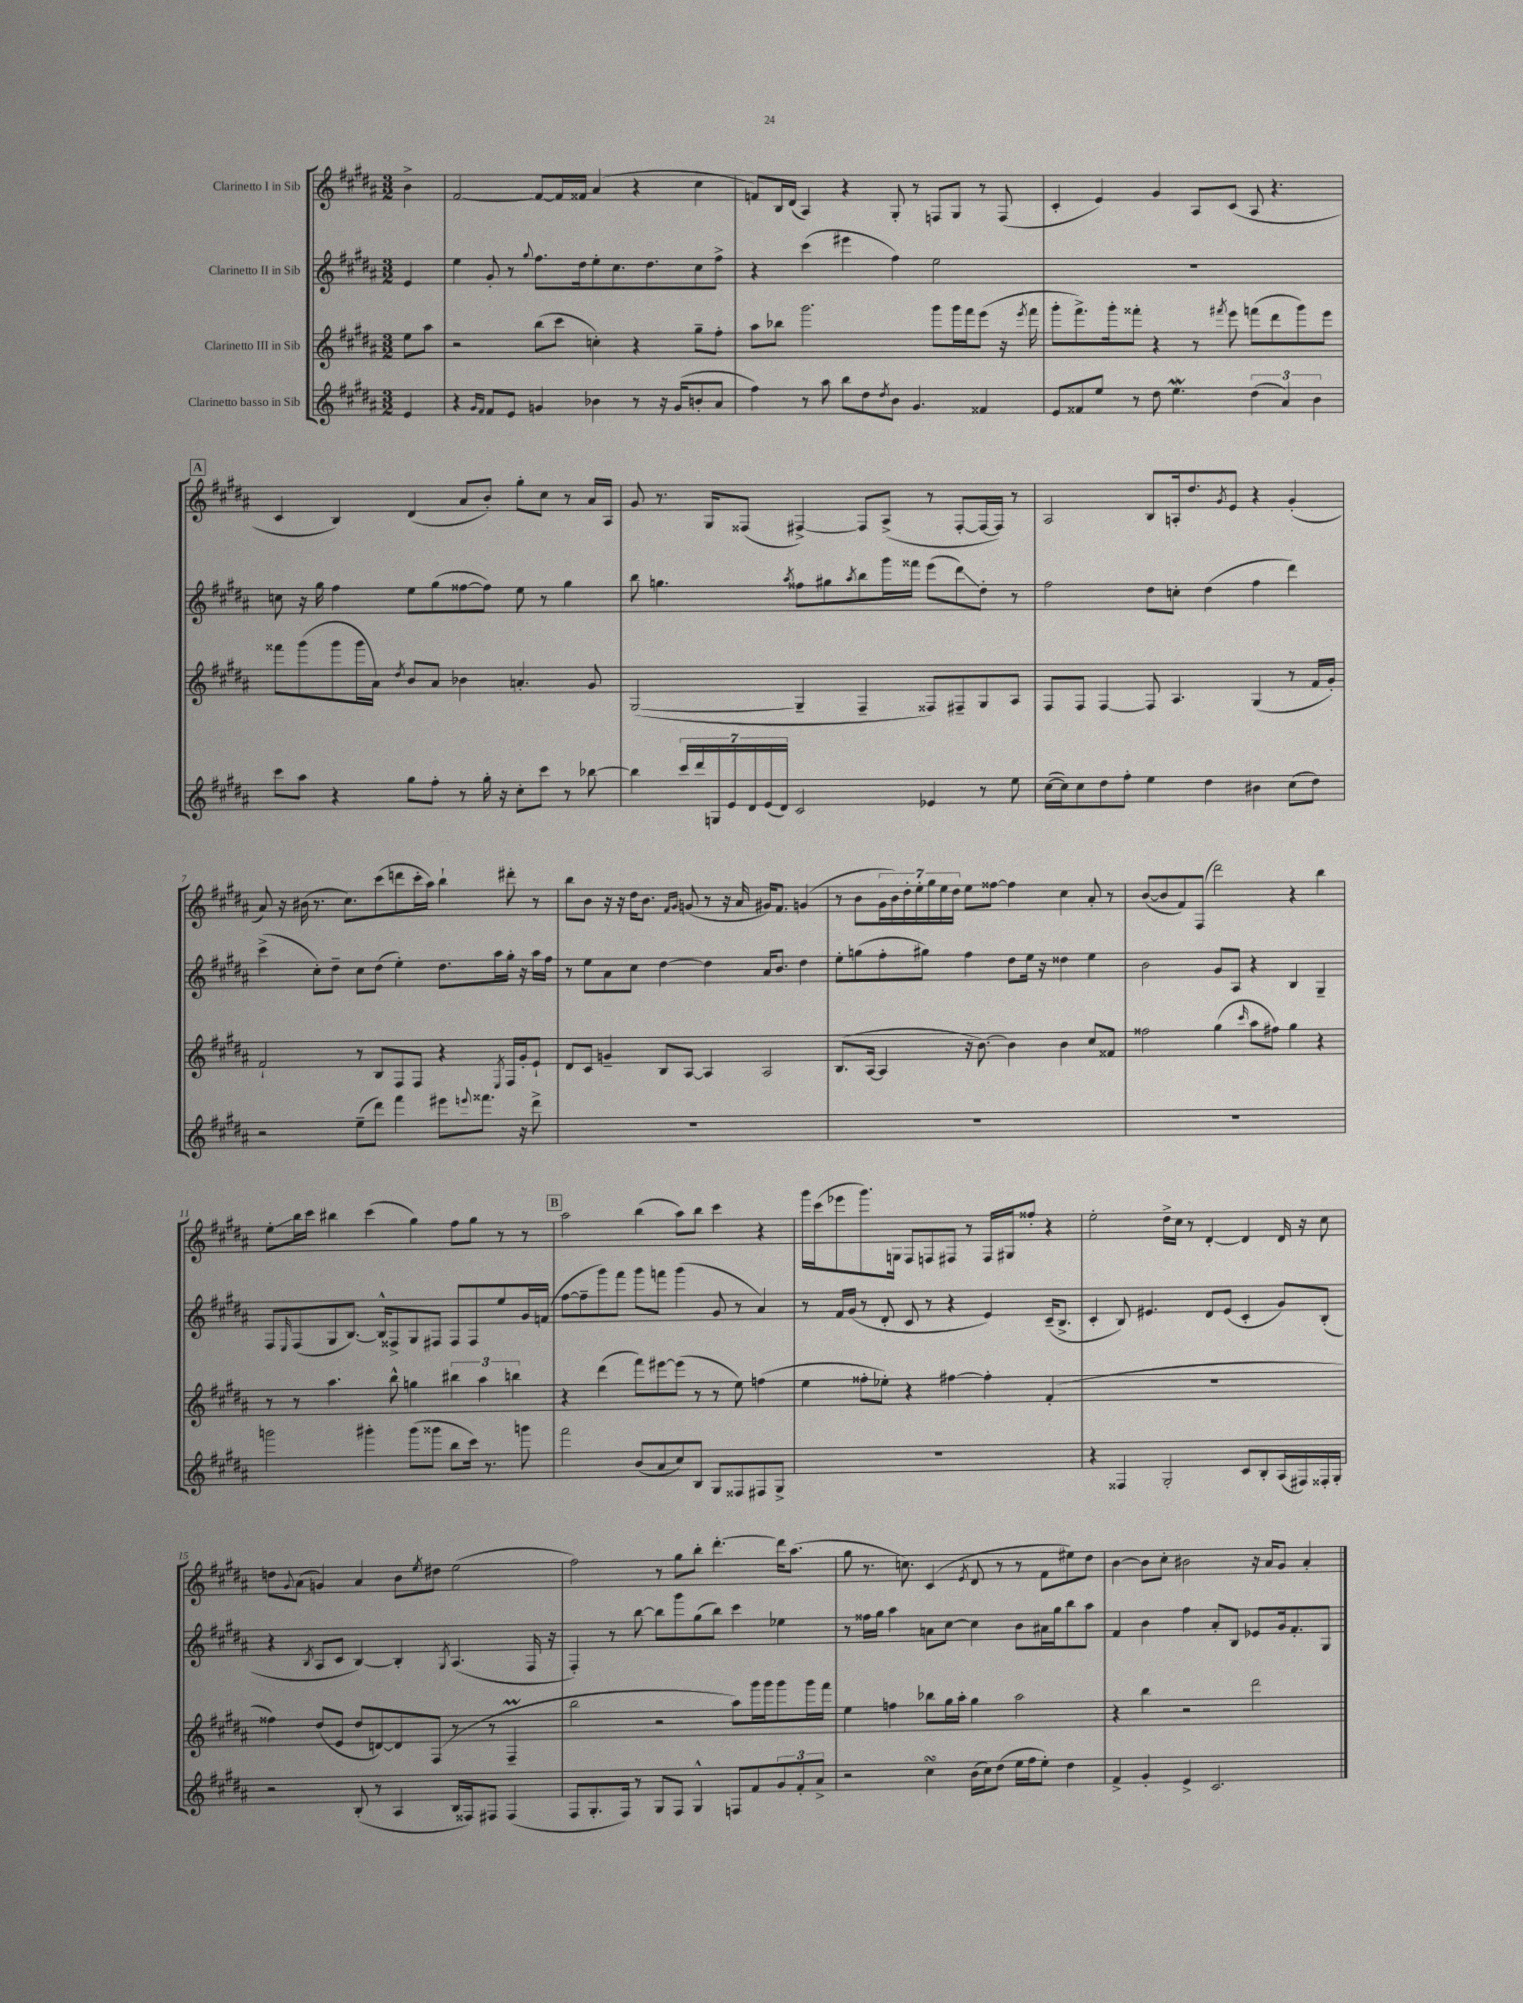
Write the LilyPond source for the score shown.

<<
\new StaffGroup <<
\new Staff = "s0" \with { instrumentName = "Clarinetto I in Sib" } {
    \clef treble \key b \major \numericTimeSignature \time 3/2 \partial 4
    b'4-> |
    fis'2~ fis'8~ fis'16 fisis'16 ais'4( r4 cis''4 |
    f'8) b16 dis'16( ais4) r4 gis8-. r8 f8 gis8 r8 f8( |
    cis'4-. e'4) gis'4 ais8 cis'8( ais8 r4. |
    \mark \markup { \box "A" } cis'4 b4) dis'4( ais'8 b'8-.) gis''8-. cis''8 r8 ais'16 ais16 |
    gis'8 r8. gis16 fisis8( fis4~->) fis8 ais8->( r8 fis8~-. fis16~ fis16) r8 |
    ais2 b8 a16-. dis''8. \acciaccatura { gis'8 } e'8 r4 gis'4-.( |
    ais'8) r16 bis'16( r8. cis''8.) cis'''8( d'''8 cis'''16-. ais''16) b''4-! dis'''8-. r8 |
    b''8 b'8 r16 r16 dis''16 b'8. \grace { fis'16 gis'16 } g'8( r8 r16 ais'16 gis'16) fis'8. g'4( |
    r8 b'8 \tuplet 7/4 { gis'16 b'16) dis''16-. e''16-. gis''16 e''16 dis''16 } e''8 fisis''8~ fisis''4 cis''4 ais'8-. r8 |
    b'8~( b'8 fis'8) fis8( dis'''2) r4 b''4 |
    e''8-.\glissando b''16 cis'''16 bis''4 cis'''4( gis''4) fis''8 gis''8 r8 r8 |
    \mark \markup { \box "B" } ais''2 b''4( ais''8) b''8 cis'''4 r4 |
    gis'''16 cis'''16( ees'''8 gis'''8.) g16 fis8 f8 fis8 r8 fis16 gis16 fisis''8-. r4 |
    e''2-. dis''16-> cis''16 r8 dis'4~-. dis'4 dis'16 r16 cis''8 |
    d''8 \appoggiatura { gis'8 } ais'8( g'4) ais'4 b'8 \acciaccatura { e''8 } dis''8 e''2( |
    fis''2) r8 gis''8 b''8-. dis'''4.~-. dis'''16 ais''8.( |
    gis''8 r8. c''8.) cis'4( \acciaccatura { e'8 } dis'8 r8 r8 fis'8 eis''8) dis''8 |
    b'4~ b'8 cis''8-. bis'2 r16 ais'16 gis'8 ais'4-. \bar "|." |
}
\new Staff = "s1" \with { instrumentName = "Clarinetto II in Sib" } {
    \clef treble \key b \major \numericTimeSignature \time 3/2 \partial 4
    e'4 |
    e''4 gis'8-. r8 \appoggiatura { gis''8 } fis''8. dis''16 e''8-. cis''8. dis''8. cis''8 fis''8-> |
    r4 cis'''4( eis'''4 fis''4) e''2 |
    R1. |
    \mark \markup { \box "A" } c''8 r16 gis''16 fis''4 e''8 gis''8( fisis''8~ fisis''8) e''8 r8 gis''4 |
    b''8 g''4. \acciaccatura { ais''8 } fisis''8 gis''8 \acciaccatura { ais''8 } b''8 gis'''16 fisis'''16 e'''8( dis'''8\glissando) dis''8-. r8 |
    fis''2 dis''8 c''8-. dis''4( fis''4 dis'''4) |
    cis'''4->( cis''8-.) dis''8-- cis''8 dis''8( e''4-.) dis''8. ais''16 gis''16-. r16 ais''16 fis''16 |
    r8 e''8 ais'8 cis''8 dis''4~ dis''4 ais'16 b'8. dis''4 |
    e''8-. g''8( fis''8-. gis''8) fis''4 dis''8 e''16 r16 disis''4 e''4 |
    b'2 gis'8 ais8 r4 b4 gis4-- |
    fis8 \grace { e16 } fis8( gis8 b8.~) b16-^ fisis8-> gis8 fis8 fis8 fis8 e''8 gis'16 f'16( |
    \mark \markup { \box "B" } fis''8~ fis''8-- gis'''8) fis'''8 gis'''8 f'''8 gis'''4( gis'8 r8 ais'4) |
    r8 fis'16 gis'16( r8 dis'8-. cis'8 r8 r4 e'4) cis'16--( b8.-> |
    cis'4-. b8) eis'4. dis'8 eis'8( cis'4-. gis'8) b8-.( |
    r4 \acciaccatura { b8 } ais8 cis'8 b4~) b4-. \acciaccatura { gis8 } ais4.( fis16 r16 |
    fis4-.) r8 b''8~ b''8 gis'''8 gis''8( b''8) cis'''4 ees''4 |
    r8 fisis''16 gis''16 ais''4 a'8 cis''8~ cis''4 b'8 ais'16 gis''16 b''8 ais''8 |
    fis'4 b'4 fis''4 ais'8-. b8 ees'8 gis'16 fis'8.-. gis8 \bar "|." |
}
\new Staff = "s2" \with { instrumentName = "Clarinetto III in Sib" } {
    \clef treble \key b \major \numericTimeSignature \time 3/2 \partial 4
    e''8 ais''8 |
    r2 b''8( cis'''8 c''4-.) r4 gis''8-- fis''8-. |
    ais''8 bes''8 gis'''2. gis'''8 gis'''16 fis'''16 e'''8( r16 \acciaccatura { e'''8 } fis'''16 |
    gis'''8-. fis'''8.->) gis'''16-. fisis'''8-. r4 r8 \acciaccatura { fis'''8 } e'''8 f'''8( dis'''8 gis'''8) e'''8 |
    \mark \markup { \box "A" } fisis'''8 gis'''8( gis'''8 gis'''16 ais'16) \acciaccatura { dis''8 } b'8 ais'8 bes'4 a'4.-. gis'8 |
    gis2~( gis4-- fis4-- fisis8) fis8-- gis8 ais8 |
    fis8 fis8 fis4~ fis8 ais4. gis4( r8 fis'16 gis'16-.) |
    fis'2-! r8 b8 fis8 fis8 r4 \acciaccatura { e8 } fis16 gis'16-. e'8-! |
    dis'8 cis'8 g'4-- b8 ais8~ ais4 ais2 |
    b8.( ais16~ ais4 r16 b'8.~) b'4 b'4 cis''8 fisis'8 |
    fisis''2 gis''4( \grace { cis'''16 } ais''8 fis''8) gis''4 r4 |
    r8 r8 ais''4. b''8-^ g''4 \tuplet 3/2 { bis''4 ais''4 b''4 } |
    \mark \markup { \box "B" } r4 dis'''4( fis'''8) eis'''8~ eis'''8( r8 r8 e''8) f''4( |
    e''4 fisis''8-. ees''8-.) r4 fis''4~ fis''4-. fis'4-.( |
    R1. |
    fisis''4) dis''8( e'8 dis''8 d'8~) d'8 fis8( r8 r8 fis4--\prall |
    b''2 r2 ais''8) gis'''16 gis'''16 gis'''8 gis'''16 fis'''16 |
    e''4 f''4 bes''8 gis''16 ais''16-. gis''4 ais''2 |
    r4 b''4 r2 dis'''2 \bar "|." |
}
\new Staff = "s3" \with { instrumentName = "Clarinetto basso in Sib" } {
    \clef treble \key b \major \numericTimeSignature \time 3/2 \partial 4
    e'4 |
    r4 \grace { gis'16 fis'16 } fis'8 e'8 g'4 bes'4 r8 r16 g'16( b'8-. ais'8 |
    fis''4) r8 ais''8 b''8 dis''8 \acciaccatura { dis''8 } b'8 gis'4. fisis'4 |
    e'8 fisis'8 e''8 r8 dis''8 e''4.\mordent \tuplet 3/2 { dis''4( ais'4) b'4 } |
    \mark \markup { \box "A" } cis'''8 ais''8 r4 gis''8 fis''8-. r8 gis''16-. r16 cis''8-. cis'''8 r8 bes''8~ |
    bes''4 \tuplet 7/4 { cis'''16 dis'''16 g16 e'16 dis'16 e'16( dis'16) } cis'2 ees'4 r8 e''8 |
    cis''16~( cis''16) cis''8 dis''8 fis''8-. e''4 dis''4 bis'4 cis''8( dis''8) |
    r2 e''8--( dis'''8) fis'''4 eis'''8 \appoggiatura { e'''8 } fisis'''8. r16 dis'''8-> |
    R1. |
    R1. |
    R1. |
    g'''2 gis'''4-. gis'''8( gisis'''8 b''8 cis'''16) r8. g'''8 |
    \mark \markup { \box "B" } fis'''2 b'8( ais'8 cis''8) b8 gis8 fisis8 fis8 gis8-> |
    R1. |
    r4 fisis4 gis2-. cis'8 b8-. ais16( fis16) fisis16-. gis16-. |
    r2 b8-.( r8 ais4 b16 fisis16) fis8 fis4( |
    fis8 gis8.-. fis16) r8 gis8 fis8 gis4-^ f8 fis'8 \tuplet 3/2 { gis'8 fis'8-. ais'8-> } |
    r2 cis''4\turn b'16( cis''16) dis''8( e''16 fis''16 e''8-.) dis''4 |
    fis'4-> gis'4-. e'4-> cis'2. \bar "|." |
}
>>
>>
